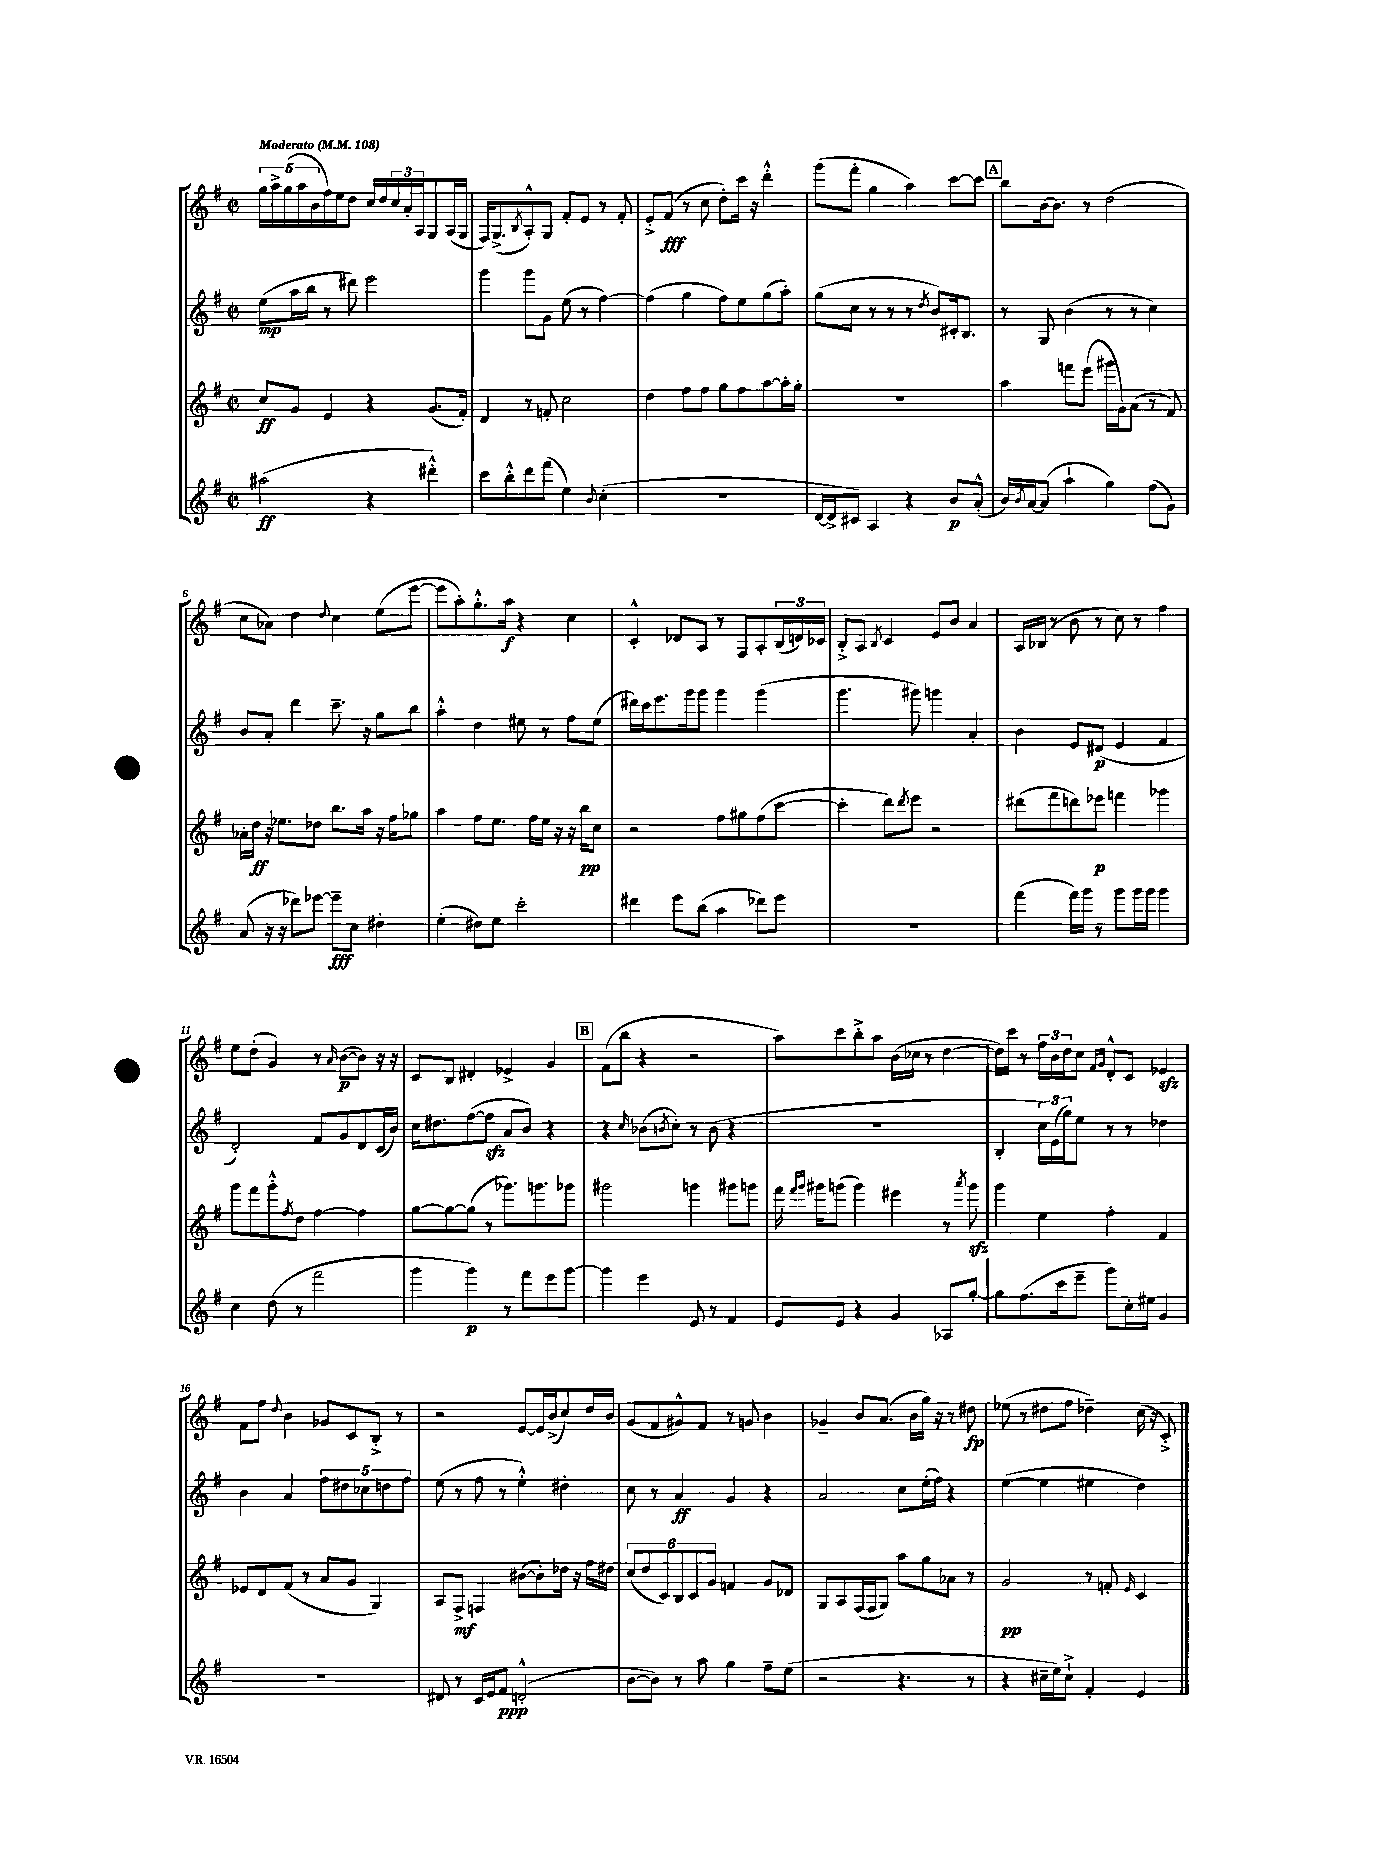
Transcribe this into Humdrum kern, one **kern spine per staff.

**kern	**dynam	**kern	**dynam	**kern	**dynam	**kern	**dynam
*part4	*part4	*part3	*part3	*part2	*part2	*part1	*part1
*staff4	*staff4	*staff3	*staff3	*staff2	*staff2	*staff1	*staff1
*clefG2	*	*clefG2	*	*clefG2	*	*clefG2	*
*k[f#]	*	*k[f#]	*	*k[f#]	*	*k[f#]	*
*M2/2	*	*M2/2	*	*M2/2	*	*M2/2	*
*met(c|)	*	*met(c|)	*	*met(c|)	*	*met(c|)	*
*MM108	*	*MM108	*	*MM108	*	*MM108	*
=1	=1	=1	=1	=1	=1	=1	=1
!	!	!	!	!	!	!LO:TX:a:B:t=Moderato	!
(2aa#X\	ff	8cc/L	ff	(8ee\L	mp	20gg\LL	.
.	.	.	.	.	.	20aa^\	.
.	.	.	.	.	.	(20gg\	.
.	.	8g/J	.	16aa\L	.	.	.
.	.	.	.	.	.	20aa\	.
.	.	.	.	16bb\JJ	.	.	.
.	.	.	.	.	.	20b\	.
.	.	4e/	.	8r	.	16ff#\)	.
.	.	.	.	.	.	16ee\J	.
.	.	.	.	8ddd#X\)	.	8dd\J	.
4r	.	4r	.	2eee\	.	16cc/LL	.
.	.	.	.	.	.	16dd/	.
.	.	.	.	.	.	24cc/	.
.	.	.	.	.	.	24a'/	.
.	.	.	.	.	.	24A/J	.
4ddd#X'^^\)	.	(8.g/L	.	.	.	8G/	.
.	.	.	.	.	.	(16A/L	.
.	.	16f#'/Jk)	.	.	.	16G/JJ	.
=2	=2	=2	=2	=2	=2	=2	=2
8ccc\L	.	4d/	.	4ggg\	.	16F#/KL)	.
.	.	.	.	.	.	(8.G^/	.
8bb'^^\	.	.	.	.	.	.	.
.	.	.	.	.	.	8qB/	.
8ddd\	.	8r	.	8ggg\L	.	8A'^^/)	.
(8fff#\J	.	8fn'/	.	8g\J	.	8G/J	.
4ee\)	.	2cc\	.	(8ee\	.	8f#'/L	.
.	.	.	.	8r	.	8e/J	.
8qqb/	.	.	.	.	.	.	.
(4cc'\	.	.	.	[4ff#\)	.	8r	.
.	.	.	.	.	.	8f#'/	.
=3	=3	=3	=3	=3	=3	=3	=3
1r	.	4dd\	.	(4ff#\]	.	8e'^/L	.
.	.	.	.	.	.	(8f#/J	fff
.	.	8ff#\L	.	4gg\	.	8r	.
.	.	8ff#\J	.	.	.	8cc\	.
.	.	8gg\L	.	8ff#\L)	.	8dd'\L)	.
.	.	8ff#\	.	8ee\	.	16ccc\Jk	.
.	.	.	.	.	.	16r	.
.	.	[8aa\	.	(8gg\	.	4ddd'^^\	.
.	.	16aa'\L]	.	8aa'\J)	.	.	.
.	.	16gg'\JJ	.	.	.	.	.
=4	=4	=4	=4	=4	=4	=4	=4
[16d/LL	.	1r	.	(8gg\L	.	(8ggg\L	.
16d^/J]	.	.	.	.	.	.	.
8c#X/J)	.	.	.	8cc\J	.	8fff#'\J	.
4A/	.	.	.	8r	.	4gg\	.
.	.	.	.	8r	.	.	.
4r	.	.	.	8r	.	4aa\)	.
.	.	.	.	8qdd/	.	.	.
.	.	.	.	8b/L)	.	.	.
8b/L	p	.	.	16c#X'/k	.	[8ccc\L	.
.	.	.	.	8.B/J	.	.	.
(8a'^^/J	.	.	.	.	.	8ccc\J]	.
!!LO:REH:place=s1:t=A
=5	=5	=5	=5	=5	=5	=5	=5
16b/LL)	.	4aa\	.	8r	.	8bb\L	.
8qb/	.	.	.	.	.	.	.
[16a/J	.	.	.	.	.	.	.
(8a/J]	.	.	.	8G/	.	[16b\k	.
.	.	.	.	.	.	8.b\J]	.
4aa`\	.	8fffn\L	.	(4b\	.	.	.
.	.	(8eee\J	.	.	.	8r	.
4gg\)	.	16ggg#X\LL	.	8r	.	(2dd\	.
.	.	16g\J)	.	.	.	.	.
.	.	(8a\J	.	8r	.	.	.
(8ff#\L	.	8r	.	4cc\)	.	.	.
8g\J)	.	8f#/)	.	.	.	.	.
!!LO:LB:g=z
=6	=6	=6	=6	=6	=6	=6	=6
(8a/	.	16a-X'\LL	.	8b/L	.	8cc\L	.
.	.	16dd\JJ	ff	.	.	.	.
16r	.	16r	.	8a'/J	.	8a-X\J)	.
16r	.	8.ee-X\L	.	.	.	.	.
8ddd-X\L)	.	.	.	4ddd\	.	4dd\	.
[8eee-X\J	.	8dd-X\J	.	.	.	.	.
.	.	.	.	.	.	8qqdd/	.
8eee-~\L]	fff	8.bb\L	.	8.ccc~\	.	4cc\	.
8cc\J	.	.	.	.	.	.	.
.	.	16aa\Jk	.	16r	.	.	.
4dd#X'\	.	16r	.	8gg\L	.	(8ee\L	.
.	.	16ff#\KL	.	.	.	.	.
.	.	8gg-X\J	.	8bb\J	.	[8eee\J	.
=7	=7	=7	=7	=7	=7	=7	=7
(4ee'\	.	4aa\	.	4aa'^^\	.	8eee\L]	.
.	.	.	.	.	.	8aa'\)	.
8dd#X\L)	.	8ff#\L	.	4dd\	.	8.gg'^^\	.
8ee\J	.	8.ee\J	.	.	.	.	.
.	.	.	.	.	.	16aa\Jk	f
2ccc'\	.	.	.	8ee#X\	.	4r	.
.	.	16ff#\LL	.	.	.	.	.
.	.	16ee\JJ	.	8r	.	.	.
.	.	16r	.	.	.	.	.
.	.	16r	.	8ff#\L	.	4cc\	.
.	.	16bb\KL	pp	.	.	.	.
.	.	8cc\J	.	(8ee#\J	.	.	.
=8	=8	=8	=8	=8	=8	=8	=8
4ddd#X\	.	2r	.	16ddd#X\LL)	.	4c'^^/	.
.	.	.	.	16ccc\J	.	.	.
.	.	.	.	8.eee\	.	.	.
8eee\L	.	.	.	.	.	8d-X/L	.
.	.	.	.	16ggg\k	.	.	.
(8bb\J	.	.	.	8ggg\J	.	8A/J	.
4aa\	.	8ff#\L	.	4ggg\	.	8r	.
.	.	8gg#X\	.	.	.	8F#/L	.
8ddd-X\L)	.	(8ff#\	.	(4ggg\	.	8A'/	.
8eee\J	.	[8ccc\J	.	.	.	(24B/L	.
.	.	.	.	.	.	24dn/)	.
.	.	.	.	.	.	24c-X/JJ	.
=9	=9	=9	=9	=9	=9	=9	=9
1r	.	4ccc'\]	.	4.ggg\	.	8B'^/L	.
.	.	.	.	.	.	8A/J	.
.	.	.	.	.	.	8qB/	.
.	.	8ddd\L)	.	.	.	4c/	.
.	.	8qddd/	.	.	.	.	.
.	.	8eee\J	.	8ggg#X\)	.	.	.
.	.	2r	.	4gggn\	.	8e/L	.
.	.	.	.	.	.	8b/J	.
.	.	.	.	4a'/	.	4a/	.
=10	=10	=10	=10	=10	=10	=10	=10
(4fff#\	.	(8ddd#X\L	.	4b\	.	16A/LL	.
.	.	.	.	.	.	(16B-X/JJ	.
.	.	8fff#\	.	.	.	8r	.
16fff#\LL)	.	8dddn\)	.	8e/L	.	8b\	.
16ggg\JJ	.	.	.	.	.	.	.
8r	.	8eee-X\J	p	(8d#X/J	p	8r	.
8ggg\L	.	4fffn\	.	4e/	.	8cc\)	.
16ggg\L	.	.	.	.	.	8r	.
16ggg\JJ	.	.	.	.	.	.	.
4ggg\	.	4ggg-X\	.	4f#/	.	4ff#\	.
!!LO:LB:g=z
=11	=11	=11	=11	=11	=11	=11	=11
4cc\	.	8ggg\L	.	2d'/)	.	8ee\L	.
.	.	8fff#\	.	.	.	(8dd'\J	.
(8dd\	.	8ggg'^^\	.	.	.	4g/)	.
.	.	8qff#/	.	.	.	.	.
8r	.	8dd\J	.	.	.	.	.
2fff#\	.	[4ff#\	.	8f#/L	.	8r	.
.	.	.	.	.	.	16qqa/	.
.	.	.	.	8g/	.	([8b\L	p
.	.	4ff#\]	.	8d/	.	8b\J])	.
.	.	.	.	(16c/L	.	16r	.
.	.	.	.	16b/JJ)	.	16r	.
=12	=12	=12	=12	=12	=12	=12	=12
4ggg\	.	[8gg\L	.	16cc\KL	.	8c/L	.
.	.	.	.	8.dd#X\	.	.	.
.	.	8gg\_	.	.	.	8B/J	.
4ggg\)	p	(8gg\J]	.	([8ff#\	.	4d#X'/	.
.	.	8r	.	8ff#zz\J]	.	.	.
8r	.	8.ggg-X\L)	.	8a/L	.	4e-X^/	.
8fff#\L	.	.	.	8b/J)	.	.	.
.	.	8.gggn\	.	.	.	.	.
8eee\	.	.	.	4r	.	4g/	.
[8ggg\J	.	8ggg-X\J	.	.	.	.	.
!!LO:REH:place=s1:t=B
=13	=13	=13	=13	=13	=13	=13	=13
4ggg\]	.	2ggg#X\	.	4r	.	(8f#\L	.
.	.	.	.	.	.	8bb\J	.
.	.	.	.	16qqcc/	.	.	.
4eee\	.	.	.	(8b-X\L	.	4r	.
.	.	.	.	8qbn/	.	.	.
.	.	.	.	8cc'\J)	.	.	.
8e/	.	4gggn\	.	8r	.	2r	.
8r	.	.	.	(8b\	.	.	.
4f#/	.	8ggg#X\L	.	4r	.	.	.
.	.	8gggn\J	.	.	.	.	.
=14	=14	=14	=14	=14	=14	=14	=14
8e/L	.	16fff#\	.	1r	.	8aa\L)	.
.	.	16qqfff#/LL	.	.	.	.	.
.	.	16qqggg/JJ	.	.	.	.	.
.	.	16ggg#X\KL	.	.	.	.	.
8e/J	.	(8gggn\J	.	.	.	8ccc\	.
4r	.	4ggg\)	.	.	.	8bb'^\	.
.	.	.	.	.	.	8aa\J	.
4g/	.	4eee#X\	.	.	.	(16b\LL	.
.	.	.	.	.	.	16cc-X\JJ	.
.	.	.	.	.	.	8r	.
8A-X/L	.	8r	.	.	.	[4dd\	.
.	.	8qaaa/	.	.	.	.	.
[8gg'/J	.	8gggzz\	.	.	.	.	.
=15	=15	=15	=15	=15	=15	=15	=15
8gg\L]	.	4ggg\	.	4B'/	.	16dd\LL])	.
.	.	.	.	.	.	16ccc\JJ	.
(8.ff#\	.	.	.	.	.	8r	.
.	.	4ee\	.	24cc\LL)	.	24ff#\LL	.
.	.	.	.	(24e\	.	24b\	.
16ccc\k	.	.	.	.	.	.	.
.	.	.	.	24gg\J)	.	24dd\J	.
8eee~\J	.	.	.	8ee\J	.	8cc\J	.
.	.	.	.	.	.	16qqf#/LL	.
.	.	.	.	.	.	16qqg/JJ	.
8ggg\L)	.	4ff#'\	.	8r	.	8d'^^/L	.
16cc'\L	.	.	.	8r	.	8c/J	.
16ee#X\JJ	.	.	.	.	.	.	.
4g/	.	4f#/	.	4dd-X\	.	4e-Xzz/	.
!!LO:LB:g=z
=16	=16	=16	=16	=16	=16	=16	=16
1r	.	8e-X/L	.	4b\	.	8f#\L	.
.	.	8d/	.	.	.	8ff#\J	.
.	.	.	.	.	.	8qqdd/	.
.	.	(8f#/J	.	4a/	.	4b\	.
.	.	8r	.	.	.	.	.
.	.	8a/L	.	10ff#\L	.	8g-X/L	.
.	.	.	.	10dd#X\	.	.	.
.	.	8g/J	.	.	.	8c/	.
.	.	.	.	10cc-X\	.	.	.
.	.	4G/)	.	.	.	8B'^/J	.
.	.	.	.	10ddn\	.	.	.
.	.	.	.	.	.	8r	.
.	.	.	.	10ff#\J	.	.	.
=17	=17	=17	=17	=17	=17	=17	=17
8d#X/	.	8A/L	.	(8ee\	.	2r	.
8r	.	8F#^/J	mf	8r	.	.	.
16c/LL	.	4Fn/	.	8ff#\	.	.	.
16e/J	.	.	.	.	.	.	.
8f#/J	ppp	.	.	8r	.	.	.
(2dn'^^/	.	([8b#X\L	.	4ee'^^\)	.	[8e/L	.
.	.	8b#'\])	.	.	.	16e/L]	.
.	.	.	.	.	.	(16b^/J	.
.	.	16dd-X\Jk	.	4dd#X'\	.	8cc/)	.
.	.	16r	.	.	.	.	.
.	.	16ff#\LL	.	.	.	16dd/L	.
.	.	16dd#X\JJ	.	.	.	16b/JJ	.
=18	=18	=18	=18	=18	=18	=18	=18
[8b\L	.	(12cc/L	.	8cc\	.	(8g/L	.
.	.	12dd/	.	.	.	.	.
8b\J])	.	.	.	8r	.	8f#/	.
.	.	12c/)	.	.	.	.	.
8r	.	12B/	.	4a/	ff	8g#X^^/)	.
.	.	12c/	.	.	.	.	.
8aa\	.	.	.	.	.	8f#/J	.
.	.	12g/J	.	.	.	.	.
4gg\	.	4fn/	.	4g/	.	8r	.
.	.	.	.	.	.	8gn/	.
8ff#~\L	.	8g/L	.	4r	.	4b\	.
(8ee\J	.	8d-X/J	.	.	.	.	.
=19	=19	=19	=19	=19	=19	=19	=19
2r	.	8G/L	.	2a/	.	4g-X~/	.
.	.	8A/	.	.	.	.	.
.	.	(16F#/L	.	.	.	8b/L	.
.	.	16F#/J	.	.	.	.	.
.	.	8G/J)	.	.	.	(8.a/J	.
4.r	.	8aa\L	.	8cc\L	.	.	.
.	.	.	.	.	.	16b\LL	.
.	.	8gg\	.	(16ee'\L	.	16gg\JJ)	.
.	.	.	.	16ff#\JJ)	.	16r	.
.	.	8a-X\J	.	4r	.	8r	.
8r	.	8r	.	.	.	8dd#X\	fp
=20	=20	=20	=20	=20	=20	=20	=20
4r	.	2g/	pp	([4ee\	.	(8ee-X\	.
.	.	.	.	.	.	8r	.
16cc#X~\LL	.	.	.	4ee\]	.	8dd#X\L	.
16ee\J)	.	.	.	.	.	.	.
8cc#`^\J	.	.	.	.	.	8ff#\J	.
4f#'/	.	8r	.	4ee#X\	.	4dd-X~\)	.
.	.	8fn'/	.	.	.	.	.
.	.	16qqe/	.	.	.	.	.
4e/	.	4c/	.	4dd\)	.	(16cc\	.
.	.	.	.	.	.	16r	.
.	.	.	.	.	.	8c'^/)	.
==	==	==	==	==	==	==	==
*-	*-	*-	*-	*-	*-	*-	*-
